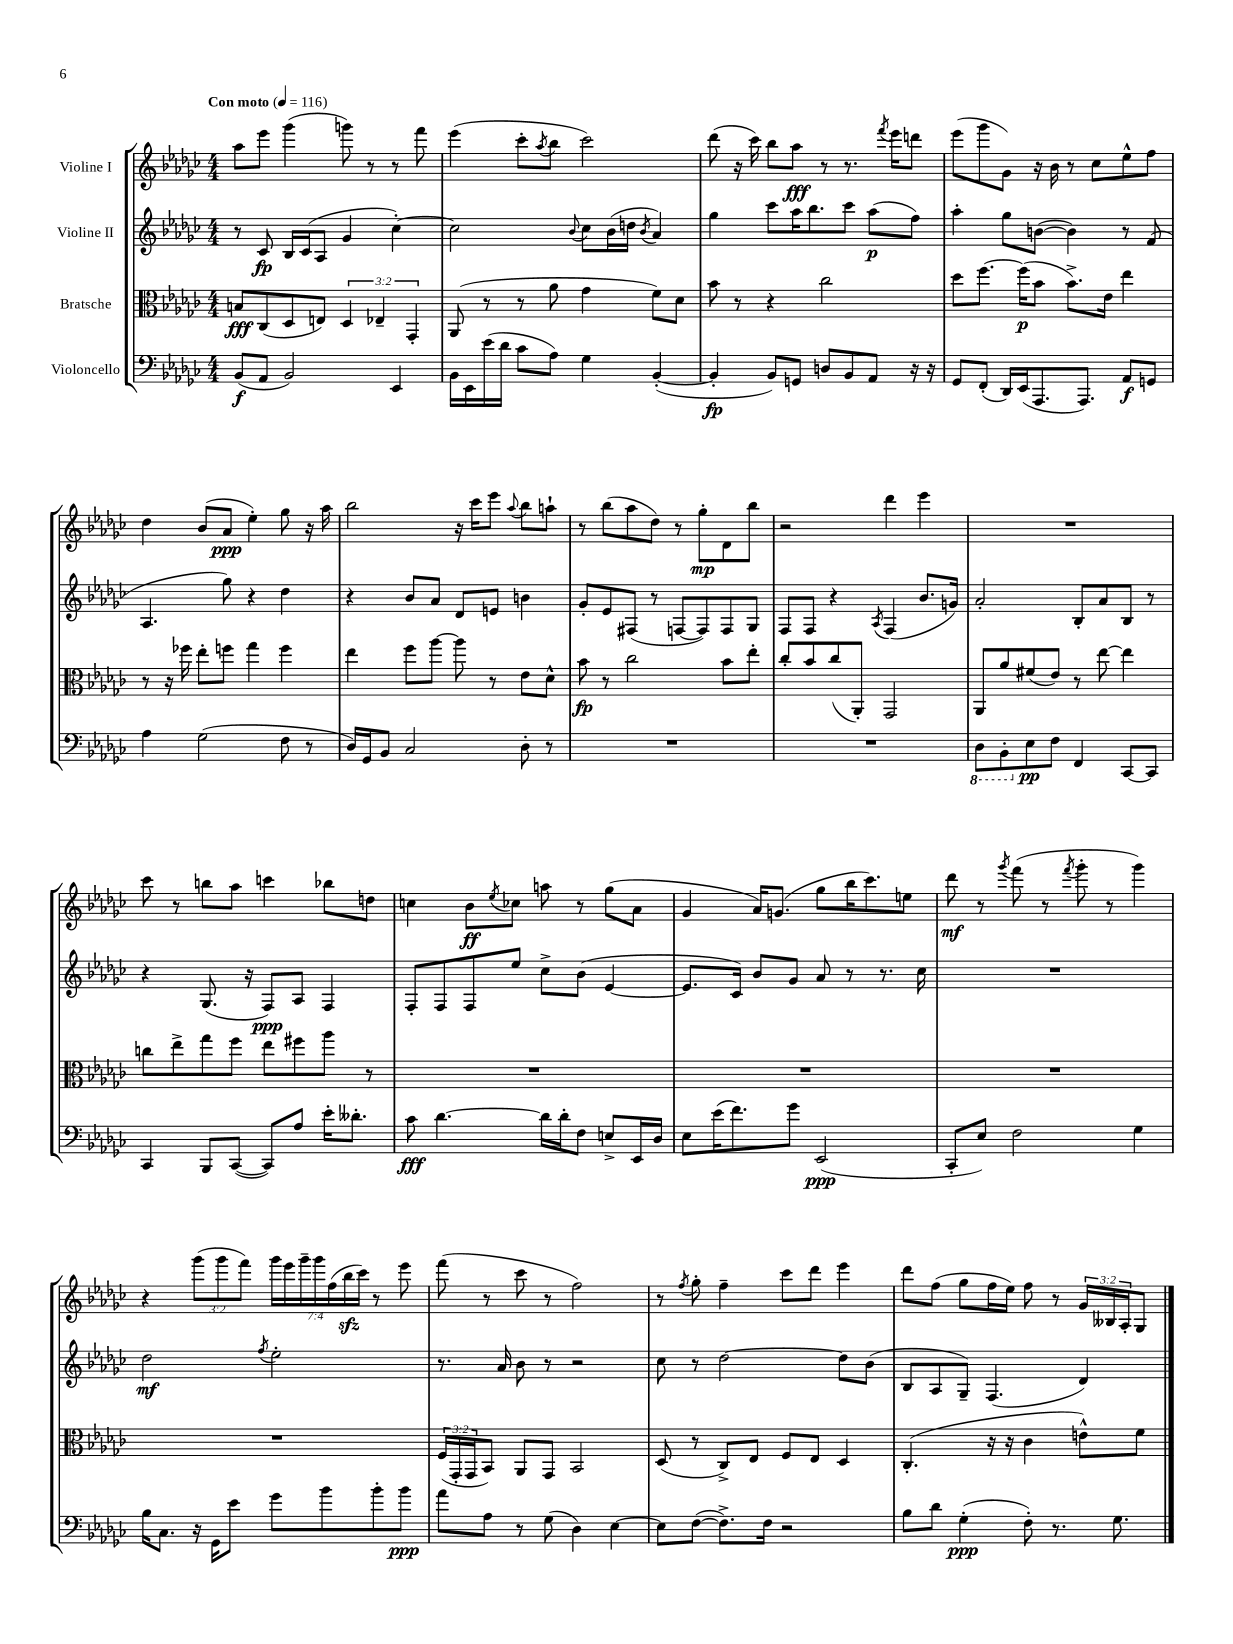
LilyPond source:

<<
\new StaffGroup <<
\new Staff = "s0" \with { instrumentName = "Violine I" } {
    \clef treble \key ges \major \numericTimeSignature \time 4/4 \override Staff.TupletNumber.text = #tuplet-number::calc-fraction-text \tempo "Con moto" 4 = 116
    aes''8 ees'''8 ges'''4( g'''8) r8 r8 f'''8 |
    ees'''4( ces'''8-. \acciaccatura { aes''8 } bes''8 ces'''2) |
    des'''8( r16 ces'''16) bes''8 aes''8\fff r8 r8. \acciaccatura { f'''8 } ees'''16 d'''8 |
    ees'''8( ges'''8 ges'8) r16 bes'16 r8 ces''8 ees''8-^ f''8 |
    des''4 bes'8( aes'8\ppp ees''4-.) ges''8 r16 aes''16 |
    bes''2 r16 ces'''16 ees'''8 \appoggiatura { aes''8 } bes''8 a''8-! |
    r8 bes''8( aes''8 des''8) r8 ges''8-.\mp des'8 bes''8 |
    r2 des'''4 ees'''4 |
    R1 |
    ces'''8 r8 b''8 aes''8 c'''4 bes''8 d''8 |
    c''4 bes'8\ff \acciaccatura { ees''8 } ces''8 a''8 r8 ges''8( aes'8 |
    ges'4 aes'16) g'8.( ges''8 bes''16 ces'''8.) e''8 |
    des'''8\mf r8 \acciaccatura { ges'''8 } f'''8( r8 \acciaccatura { f'''8 } ges'''8-. r8 ges'''4) |
    r4 \tuplet 3/2 { ges'''8( ges'''8 f'''8) } \tuplet 7/4 { ges'''16 ees'''16 ges'''16-- ges'''16 f''16( bes''16\sfz ces'''16) } r8 ees'''8 |
    f'''8( r8 ces'''8 r8 f''2) |
    r8 \acciaccatura { f''8 } ges''8-. f''4-- ces'''8 des'''8 ees'''4 |
    des'''8 f''8( ges''8 f''16 ees''16) f''8 r8 \tuplet 3/2 { ges'16 beses16 aes16-. } ges8 \bar "|." |
}
\new Staff = "s1" \with { instrumentName = "Violine II" } {
    \clef treble \key ges \major \numericTimeSignature \time 4/4
    r8 ces'8\fp bes16 ces'16( aes8 ges'4 ces''4~-.) |
    ces''2 \appoggiatura { bes'8 } ces''8 bes'16( d''16 \acciaccatura { bes'8 } aes'4) |
    ges''4 ces'''8 aes''16 bes''8. ces'''8 aes''8\p( f''8) |
    aes''4-. ges''8 b'8~( b'4) r8 f'8( |
    aes4. ges''8) r4 des''4 |
    r4 bes'8 aes'8 des'8 e'8 b'4 |
    ges'8-. ees'8 fis8( r8 f8~ f8) f8 ges8 |
    f8 f8 r4 \acciaccatura { aes8 } f4( bes'8. g'16) |
    aes'2-. bes8-. aes'8 bes8 r8 |
    r4 ges8.( r16 f8\ppp) aes8 f4 |
    f8-. f8 f8 ees''8 ces''8-> bes'8( ees'4~ |
    ees'8. ces'16) bes'8 ges'8 aes'8 r8 r8. ces''16 |
    R1 |
    des''2\mf \acciaccatura { f''8 } ees''2-. |
    r8. aes'16 bes'8 r8 r2 |
    ces''8 r8 des''2~ des''8 bes'8( |
    bes8 aes8 ges8--) f4.( des'4) \bar "|." |
}
\new Staff = "s2" \with { instrumentName = "Bratsche" } {
    \clef alto \key ges \major \numericTimeSignature \time 4/4 \override Staff.TupletNumber.text = #tuplet-number::calc-fraction-text
    b8\fff ces8( des8 e8) \tuplet 3/2 { des4 ees4-- ges,4-. } |
    aes,8( r8 r8 aes'8 ges'4 f'8) des'8 |
    bes'8 r8 r4 ces''2 |
    des''8 f''8.~ f''16\p( bes'8 bes'8.->) ees'16 ees''4 |
    r8 r16 fes''16 ees''8-. f''8 ges''4 f''4 |
    ees''4 f''8 aes''8~ aes''8 r8 ees'8 des'8-^ |
    bes'8\fp r8 ces''2 bes'8 ees''8-. |
    ces''8-. bes'8 ces''8( aes,8-.) ges,2 |
    aes,8 aes'8 fis'8( ees'8) r8 ees''8~ ees''4 |
    c''8 ees''8-> ges''8 f''8 ees''8 fis''8 aes''8 r8 |
    R1 |
    R1 |
    R1 |
    R1 |
    \tuplet 3/2 { f16( ges,16-. ges,16 } bes,8) aes,8 ges,8 bes,2 |
    des8( r8 ces8->) ees8 f8 ees8 des4 |
    ces4.-.( r16 r16 ces'4 e'8-^) f'8 \bar "|." |
}
\new Staff = "s3" \with { instrumentName = "Violoncello" } {
    \clef bass \key ges \major \numericTimeSignature \time 4/4
    bes,8\f( aes,8 bes,2) ees,4 |
    bes,16 ees,16 ees'16( des'16 ces'8 aes8) ges4 bes,4~-.( |
    bes,4-.\fp bes,8) g,8 d8 bes,8 aes,8 r16 r16 |
    ges,8 f,8-.( des,16) ees,16( aes,,8. aes,,8.) aes,8\f g,8 |
    aes4 ges2( f8 r8 |
    des16) ges,16 bes,8 ces2 des8-. r8 |
    R1 |
    R1 |
    \ottava #-1 des,8 bes,,8-. \ottava #0 ees8\pp f8 f,4 ces,8~ ces,8 |
    ces,4 bes,,8 ces,8~( ces,8) aes8 ees'16-. deses'8.-. |
    ces'8\fff des'4.~ des'16 des'16-. f8 e8-> ees,16 des16 |
    ees8 ees'16( f'8.) ges'8 ees,2\ppp( |
    ces,8-. ees8) f2 ges4 |
    bes16 ces8. r16 ges,16 ees'8 ges'8 bes'8 bes'8-. bes'8\ppp |
    aes'8 aes8 r8 ges8( des4) ees4~ |
    ees8 f8~( f8.->) f16 r2 |
    bes8 des'8 ges4-.\ppp( f8-.) r8. ges8. \bar "|." |
}
>>
>>
\layout { \context { \Score \remove "Bar_number_engraver" } }
